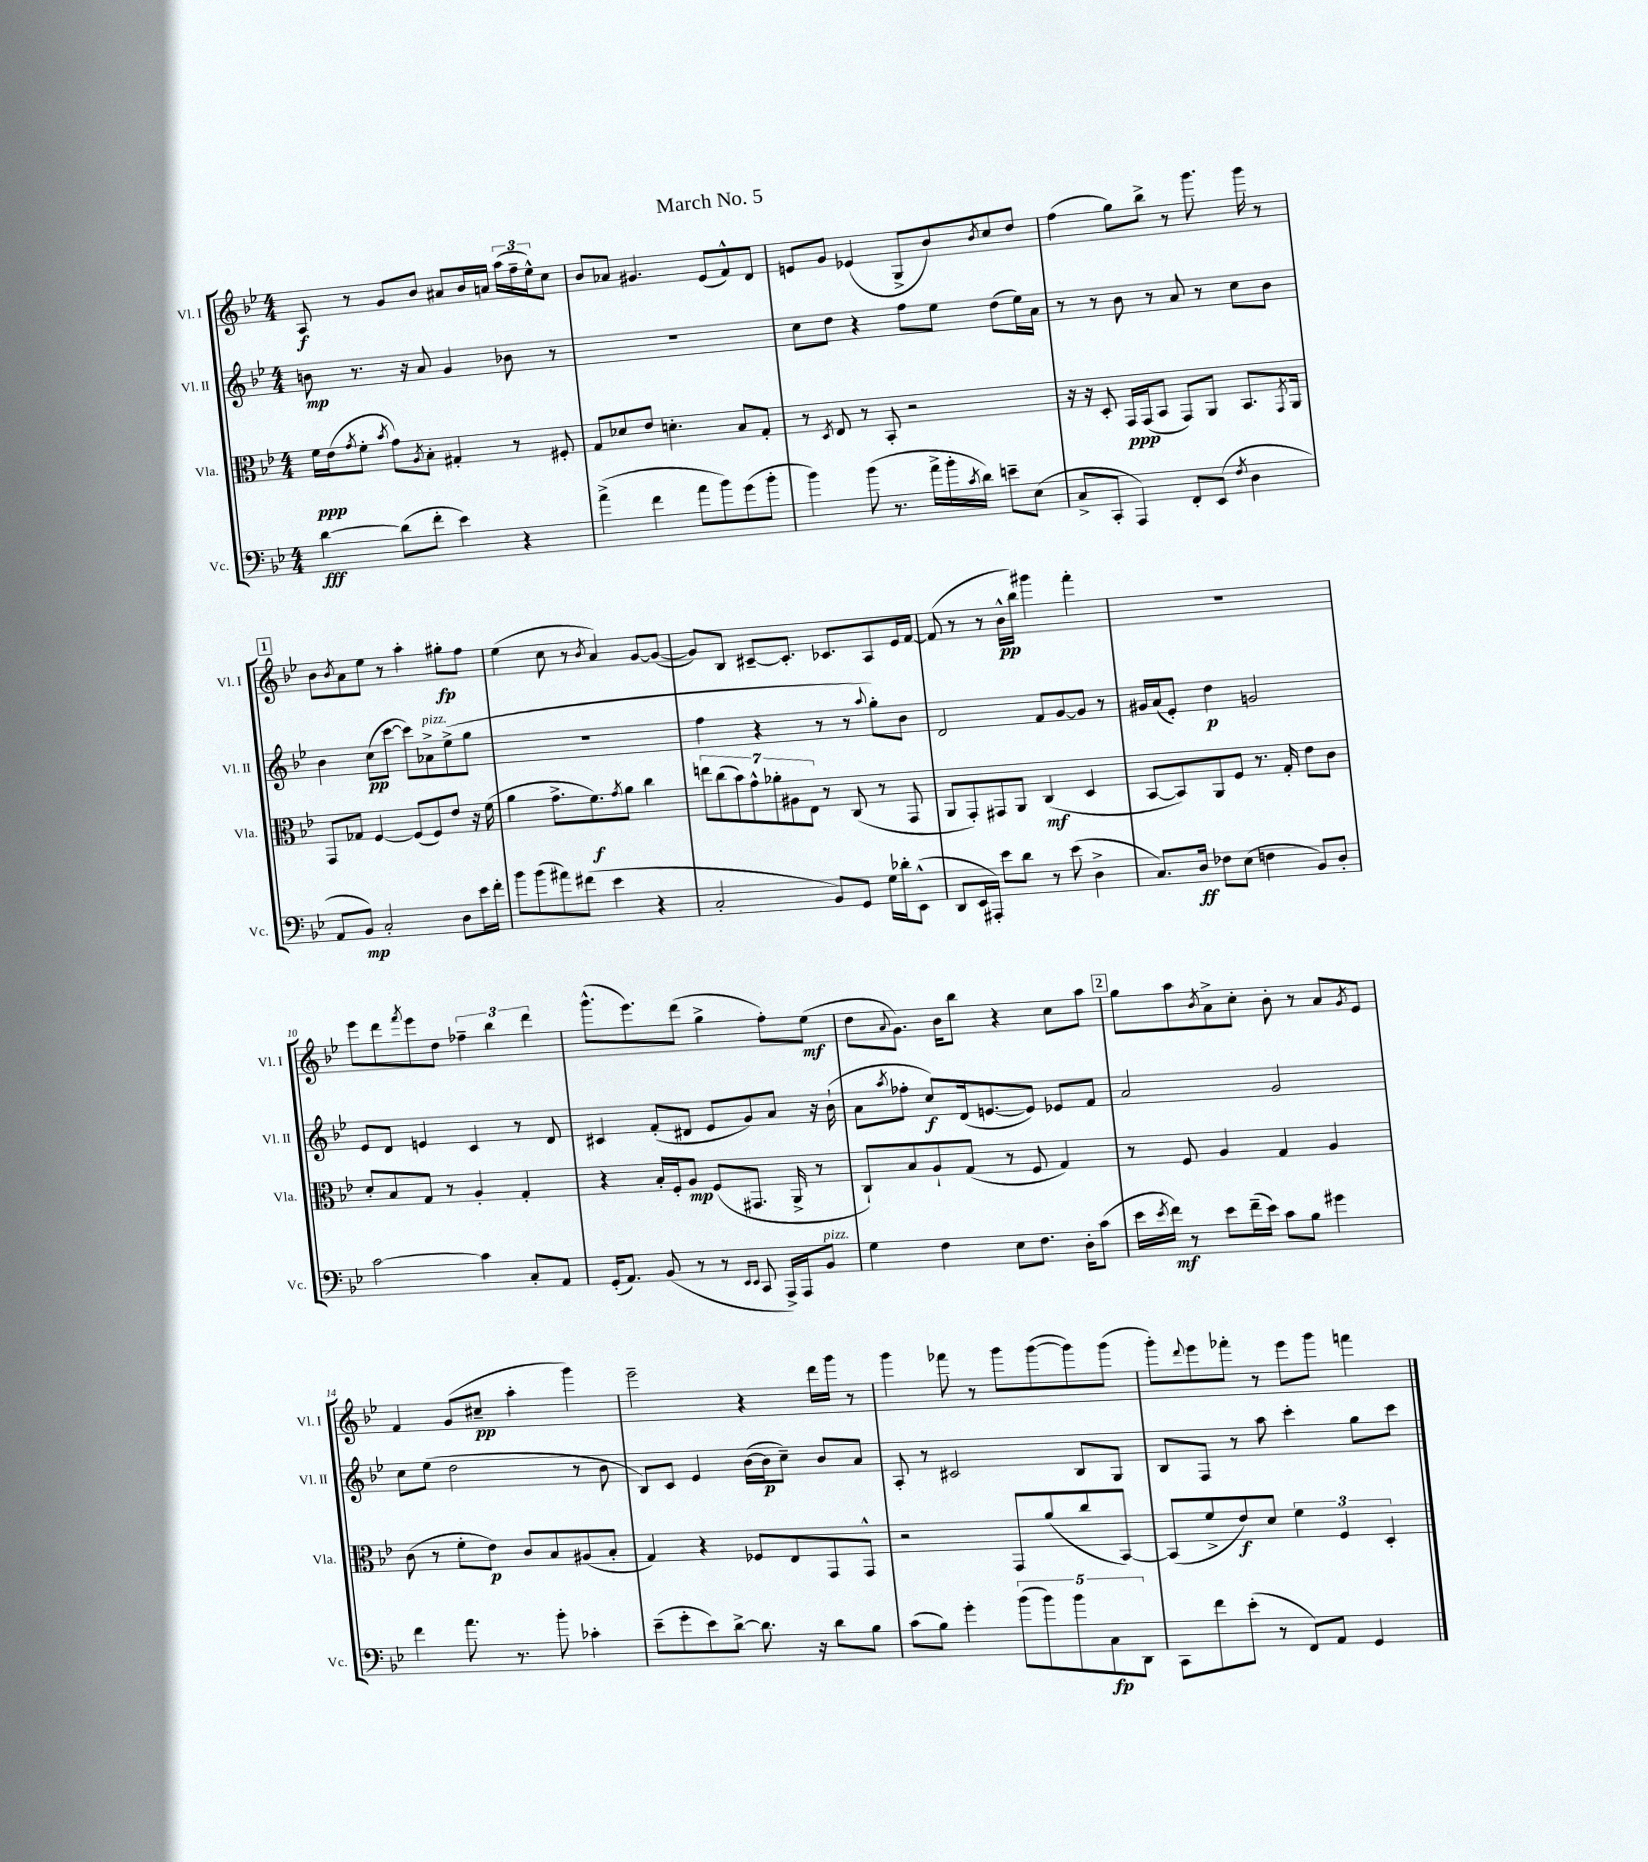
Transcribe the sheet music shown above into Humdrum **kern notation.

**kern	**kern	**kern	**kern
*staff4	*staff3	*staff2	*staff1
*clefF4	*clefC3	*clefG2	*clefG2
*k[b-e-]	*k[b-e-]	*k[b-e-]	*k[b-e-]
*M4/4	*M4/4	*M4/4	*M4/4
[4d	16f	8b	8A
.	(16e-	.	.
.	8qg	.	.
.	8f'	8.r	8r
.	8qb-	.	.
(8d]	8g)	.	8g
.	.	16r	.
.	8qA	.	.
8f'	8B-'	8a	8b-
4e-)	4G#'	4g	8a#
.	.	.	16b-
.	.	.	16a
4r	8r	8b-	(24aa
.	.	.	24ff~
.	.	.	24ee-^^)
.	8F#'	8r	8cc
=	=	=	=
(4a^	8G	1r	8b-
.	8d-	.	8a-
4f	8e-	.	4.g#
.	4.d'	.	.
8a	.	.	.
8b-)	.	.	(8e-
(8g	8B-	.	8f^^)
8b-'	8G'	.	8d
=	=	=	=
4b-)	8r	8cc	8e
.	8qD	.	.
.	8E-	8dd	8g
(8b-	8r	4r	(4e-
8.r	8BB-'	.	.
.	2r	8ff	8G^
16a^	.	.	.
16b-'	.	8ee-	8b-)
8qc	.	.	.
16d)	.	.	.
.	.	.	8qb-
8e~	.	(8dd	8cc
(8E-	.	16ee-)	8dd
.	.	16a	.
=	=	=	=
8C^	16r	8r	(4ff
.	16r	.	.
8CC'	8D'	8r	.
4AAA)	16GG	8b-	8gg)
.	(16GG	.	.
.	8BB-	8r	8bb-^
8FF'	8GG)	8a	8r
(8EE-	8AA	8r	8.ggg
8qF	.	.	.
4D	8.BB-	8cc	.
.	.	.	16ggg
.	.	8b-	8r
.	8qGG	.	.
.	16AA	.	.
=	=	=	=
8AA	8GG	4b-	8b-
.	.	.	8qb-
8BB-)	8G-	.	8a
2C'	[4F	(8cc	8ee-
.	.	[8ccc	8r
.	(8F]	8ccc])	4aa'
.	8F)	8a-^	.
8D	8e-	(8ee-^	8gg#'
16e-	16r	8gg	8ff
16f'	(16f	.	.
=	=	=	=
8b-	4a	1r	(4ee-
(8b-	.	.	.
8a#)	8.g^	.	8cc
(8f#	.	.	8r
.	8.f)	.	.
.	.	.	8qb-
4e-	.	.	4a)
.	8qg	.	.
.	8a	.	.
4r	4cc	.	[8g
.	.	.	(8g_
=	=	=	=
2C'	14ee	4ff	8g])
.	(14cc	.	.
.	.	.	8B-
.	14b-)	.	.
.	14g^^	.	.
.	.	4r	[8c#~
.	14a-'	.	.
.	14A#	.	.
.	.	.	8.c#']
.	14E-	.	.
8BB-)	8r	8r	.
.	.	.	8.c-
8GG	(8C	8r	.
.	.	8qqaa	.
16G	8r	8gg')	8A
16d-'	.	.	.
(8EE-^^	8GG	8b-	16e-
.	.	.	[16f
=	=	=	=
8DD	8AA	2d	(8f]
16EE-	8GG')	.	8r
16AAA#')	.	.	.
8e-	8GG#	.	8r
8d	8AA	.	16b-^^
.	.	.	16bb-)
8r	(4C	8f	4ggg#
(8e-	.	[8g	.
4D^	4D	8g]	4fff'
.	.	8r	.
=	=	=	=
8.C)	[8BB-	16g#	1r
.	.	(16a	.
.	8BB-])	8e-')	.
16D	.	.	.
8F-	8AA	4dd	.
(8E-	8F	.	.
4F	8.r	2g	.
.	16G'	.	.
8BB-)	8e-	.	.
8D'	8c	.	.
=	=	=	=
[2c	8d'	8e-	8eee-
.	8B-	8d	8ddd
.	.	.	8qfff
.	8G	4e	8eee-
.	8r	.	8dd
4c]	4A'	4c	6ff-~
.	.	.	6bb-
8C'	4G'	8r	.
.	.	.	6ddd
8AA	.	8d	.
=	=	=	=
(16GG'	4r	4c#	(8.ggg^^
8.AA)	.	.	.
.	.	.	8.eee-)
(8BB-	16B-'	(8f'	.
.	16F'	.	.
8r	8A	8d#	(8ddd
8r	(8F	8e-	4gg^
16qqEE-	.	.	.
16qqEE-	.	.	.
8CC	8.GG#	8g)	.
16AAA^)	.	8a	8ff')
16AAA	16AA^	.	.
8BB-	8r	16r	(8ee-
.	.	(16b-`	.
=	=	=	=
4G	8C`)	8a	8dd
.	.	8qaa	8qqa
.	8B-	8ff-'	8.g)
4F	8A`	8cc)	.
.	.	.	16b-
.	(8G	(16d	8bb-
.	.	[8.e	.
8E-	8r	.	4r
8.F	8F	8e])	.
.	4G)	8e-	8cc
16D'	.	.	.
(8c	.	8f	8aa
=	=	=	=
16e-	8r	2a	8gg
8qe-	.	.	.
16f)	.	.	.
8r	8F	.	8aa
.	.	.	8qb-
8e-	4A	.	8a^
(16f~	.	.	8cc'
16e-)	.	.	.
8c	4G	2g	8b-'
8B-	.	.	8r
4g#	4A	.	8a
.	.	.	8qg
.	.	.	8e-
=	=	=	=
4f	(8c	8cc	4f
.	8r	(8ee-	.
8.a	8f'	2dd	(8g
.	8e-)	.	8cc#~
8.r	.	.	.
.	8c	.	4aa'
8b-'	8B-	.	.
4c-'	(8A#	8r	4ggg)
.	8B-'	8b-	.
=	=	=	=
(8e-~	4G)	8B-)	2eee-~
8g'	.	8c	.
8e-)	4r	4e-	.
[8d^	.	.	.
8.d]	8F-	([16b-	4r
.	.	16b-]	.
.	8E-	8cc~)	.
16r	.	.	.
8d	8GG	8b-	16ddd
.	.	.	16ggg
8B-	8GG^^	8a	8r
=	=	=	=
(8c	2r	8A'	4ggg
8B-)	.	8r	.
4g'	.	2c#	8fff-
.	.	.	8r
(10b-	8GG	.	8ggg
10b-)	.	.	.
.	(8a	.	([8ggg
10b-	.	.	.
.	8cc	8B-	8ggg])
10C	.	.	.
.	[8BB-)	8G	(8ggg
10DD	.	.	.
=	=	=	=
8CC	(8BB-]	8B-	8ggg')
.	.	.	8qqddd
8f	8f^	8F	8eee-
(8e-'	8e-)	8r	8fff-'
8r	8d	8aa	8r
8FF)	6f	4ccc'	8eee-
8AA	.	.	8ggg
.	6F	.	.
4GG	.	8gg	4fff
.	6D'	.	.
.	.	8ccc	.
==	==	==	==
*-	*-	*-	*-
